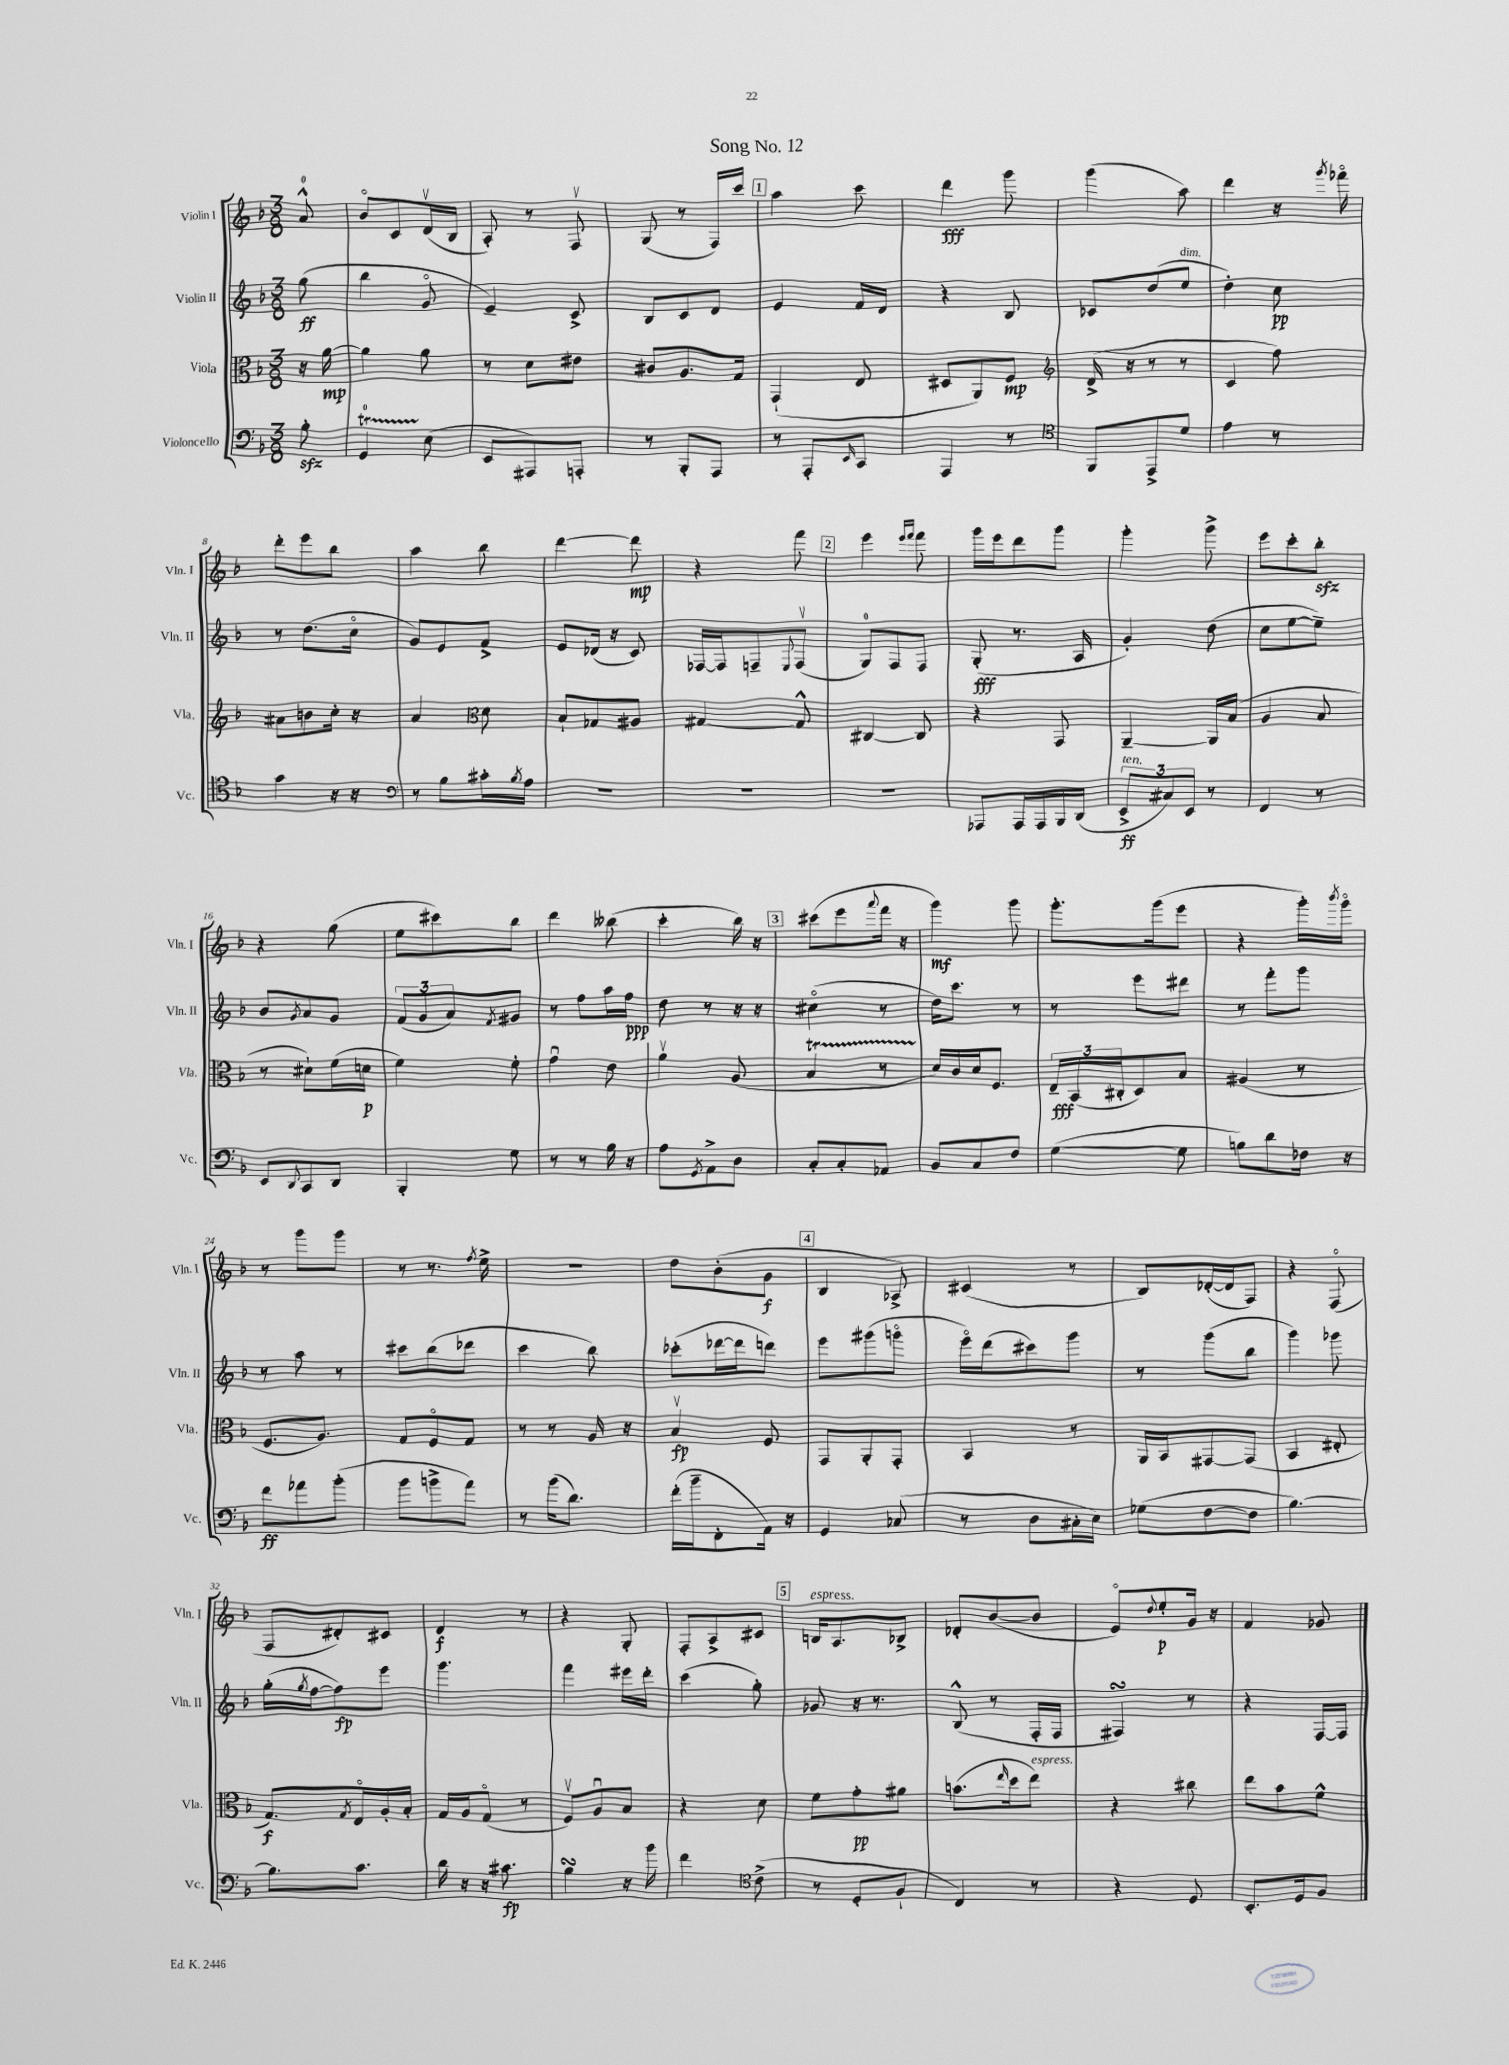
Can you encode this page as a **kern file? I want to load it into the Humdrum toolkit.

**kern	**kern	**kern	**kern
*staff4	*staff3	*staff2	*staff1
*clefF4	*clefC3	*clefG2	*clefG2
*k[b-]	*k[b-]	*k[b-]	*k[b-]
*M3/8	*M3/8	*M3/8	*M3/8
8B-'	16r	(8gg	8a^^
.	[16a	.	.
=	=	=	=
4GG	4a]	4bb-	8b-o
.	.	.	8c
(8E	8a	8go	(16dv
.	.	.	16B-
=	=	=	=
8EE	8r	4e~)	8A')
8AAA#)	8d	.	8r
8AAA'	8e#	8c^	8Fv
=	=	=	=
8r	8c#	8B-	(8G
8BBB-'	8.A	8c	8r
8AAA	.	8d	16F)
.	16G	.	16ccc
=	=	=	=
8r	(4GG`	4e	4aa
8AAA'	.	.	.
16qqEE	.	.	.
8CC	8E	16f	8ccc
.	.	16d	.
=	=	=	=
4AAA	8D#	4r	4ddd
.	8AA)	.	.
8r	8F	8B-	8ggg
=	=	=	=
*clefC4	*clefG2	*	*
8FF	(16d^	8c-	(4ggg
.	16r	.	.
8EE^	8r	(8dd	.
8d	8r	8ee	8aa)
=	=	=	=
4e	4c	4dd')	4ddd
8r	8ff)	8cc	16r
.	.	.	8qggg
.	.	.	16fff-o
=	=	=	=
4g	8a#	8r	8ddd'
.	8b	(8.dd	8eee
16r	16cc'	.	8bb-
16r	16r	16cco	.
=	=	=	=
*clefF4	*	*	*
8r	4a	8g)	4aa
8B-	.	8e	.
*	*clefC3	*	*
16c#'	8d	8f^	8bb-
8qB-	.	.	.
16A	.	.	.
=	=	=	=
4.r	8B-`	8e	[4ddd
.	8G-	(16d-	.
.	.	16r	.
.	8A#	8c)	8ddd]
=	=	=	=
4.r	[4G#	[16F-	4r
.	.	16F-]	.
.	.	8F~	.
.	.	8qqE	.
.	8G#^^]	(8Fv	8fff
=	=	=	=
4.r	[4C#	8G)	4eee
.	.	8F	.
.	.	.	16qqeee
.	.	.	16qqfff
.	8C#]	8F	8fff
=	=	=	=
8AAA-	4r	(8G'	16ggg
.	.	.	16eee
16AAA-	.	8.r	8ddd
16AAA-	.	.	.
16BBB-	8GG	.	8ggg
(16DD	.	16A	.
=	=	=	=
12EE^	[4AA~	4g')	4ggg'
12C#)	.	.	.
12EE	.	.	.
8r	16AA]	(8dd	8ggg^
.	(16B-	.	.
=	=	=	=
4FF	4A	8cc	8eee
.	.	[8ee	8ccc'
8r	8B-	8ee~])	8bb-'
=	=	=	=
8EE	8r	8b-	4r
8qqDD	.	8qg	.
8CC	8d#`)	8a	.
8DD	(16f	8g	(8gg
.	16d	.	.
=	=	=	=
4BBB-'	4f)	(12f	8ee
.	.	12g	.
.	.	.	8ccc#)
.	.	12a)	.
.	.	8qf	.
8G	8f'	8g#	8bb-
=	=	=	=
8r	4gu	8r	4ddd
8r	.	8ff	.
16B-	8e	16aa	(8bb--
16r	.	16ff	.
=	=	=	=
8A	4av	8dd	4ccc'
8qGG	.	.	.
8AA^	.	8r	.
8D	(8A	16r	16bb-)
.	.	16r	16r
=	=	=	=
8C'	4B-	(4cc#o	(8ccc#
8C'	.	.	8eee
.	.	.	8qqaaa
8AA-	8r	8r	16fff
.	.	.	16r
=	=	=	=
8BB-	16d)	16dd)	4ggg)
.	16c	8.ccc	.
8C	16d	.	.
.	8.F	.	.
8F	.	8r	8ggg
=	=	=	=
([4G	24E~	8r	8.ggg'
.	(24BB-	.	.
.	24C#'	.	.
.	8D)	8eee	.
.	.	.	(16ggg
8G]	8B-	8ddd#	8eee
=	=	=	=
8B)	(4A#	8r	4r
8d	.	8fff'	.
16F-	8r	8ggg	16ggg')
.	.	.	8qbbb-
16r	.	.	16gggo
=	=	=	=
8f	8.F	8r	8r
8a-	.	8aa	8ggg
.	8.A)	.	.
(8b-'	.	8r	8ggg
=	=	=	=
8b-	8G	8ccc#	8r
8b^	8Fo	(8bb-	8.r
8a)	8G	8ddd-	.
.	.	.	8qff
.	.	.	16ee^
=	=	=	=
8r	8r	4ccc	4.r
(16b-	8r	.	.
8.d)	.	.	.
.	16A	8bb-)	.
.	16r	.	.
=	=	=	=
(16f'	4B-v	(8ccc-'	8dd
16b-~	.	.	.
8FF'	.	[16ddd-	(8b-'
.	.	16ddd-]	.
16AA)	8F	8ddd)	8g
16r	.	.	.
=	=	=	=
4GG	8GG	8eee	4B-
.	8AA'	(8ggg#	.
(8C-	8GG'	8gggo	8A-^)
=	=	=	=
8r	4BB-	16eeeo)	(4c#
.	.	(16ddd	.
8D	.	8ccc#)	.
16C#'	8r	8ggg	8r
16E)	.	.	.
=	=	=	=
(8G-	16AA	8r	8B-)
.	16BB-	.	.
[8F	[8GG#	(8ggg	([16d-'
.	.	.	16d-]
8F]	(8GG#]	8bb-	8F)
=	=	=	=
[4.B-)	4BB-	4ggg)	4r
.	8E#'	8ggg-	(8Fo
=	=	=	=
8.B-]	8.G)	(16gg'	8F
.	.	8qgg	.
.	.	[16ff	.
.	.	8ff])	8d#')
.	8qG	.	.
8.c	16Eo	.	.
.	16A'	8eee	8c#
.	16B-'	.	.
=	=	=	=
16d	16G	4.ggg	4d
16r	16A	.	.
16r	(8Go	.	.
8.c#	.	.	.
.	8r	.	8r
=	=	=	=
4B-	8Fv)	4fff	4r
.	8Au	.	.
16r	8B-	16eee#	8G'
16b-	.	16ddd'	.
=	=	=	=
4f	4r	(4ccc	8F'
.	.	.	8A^
*clefC4	*	*	*
(8c^	8d	8gg')	8c#
=	=	=	=
8r	8f	8g-	16B
.	.	.	8.A
8D'	8g'	16r	.
.	.	8.r	.
8F`	8a#	.	8B-^
=	=	=	=
4C)	(8.b	(8B-^^	8d-'
.	.	8r	([8b-
.	16qqee	.	.
.	16dd	.	.
8r	8ee)	16F'	8b-]
.	.	16F	.
=	=	=	=
4r	4r	4F#)	8eo)
.	.	.	8qqdd
.	.	.	8ee'
8D	8cc#	8r	16g
.	.	.	16r
=	=	=	=
8.BB-'	8ee	4r	4f
.	8b-	.	.
16D	.	.	.
8F	8f^^	[16F	8g-
.	.	16F]	.
==	==	==	==
*-	*-	*-	*-
